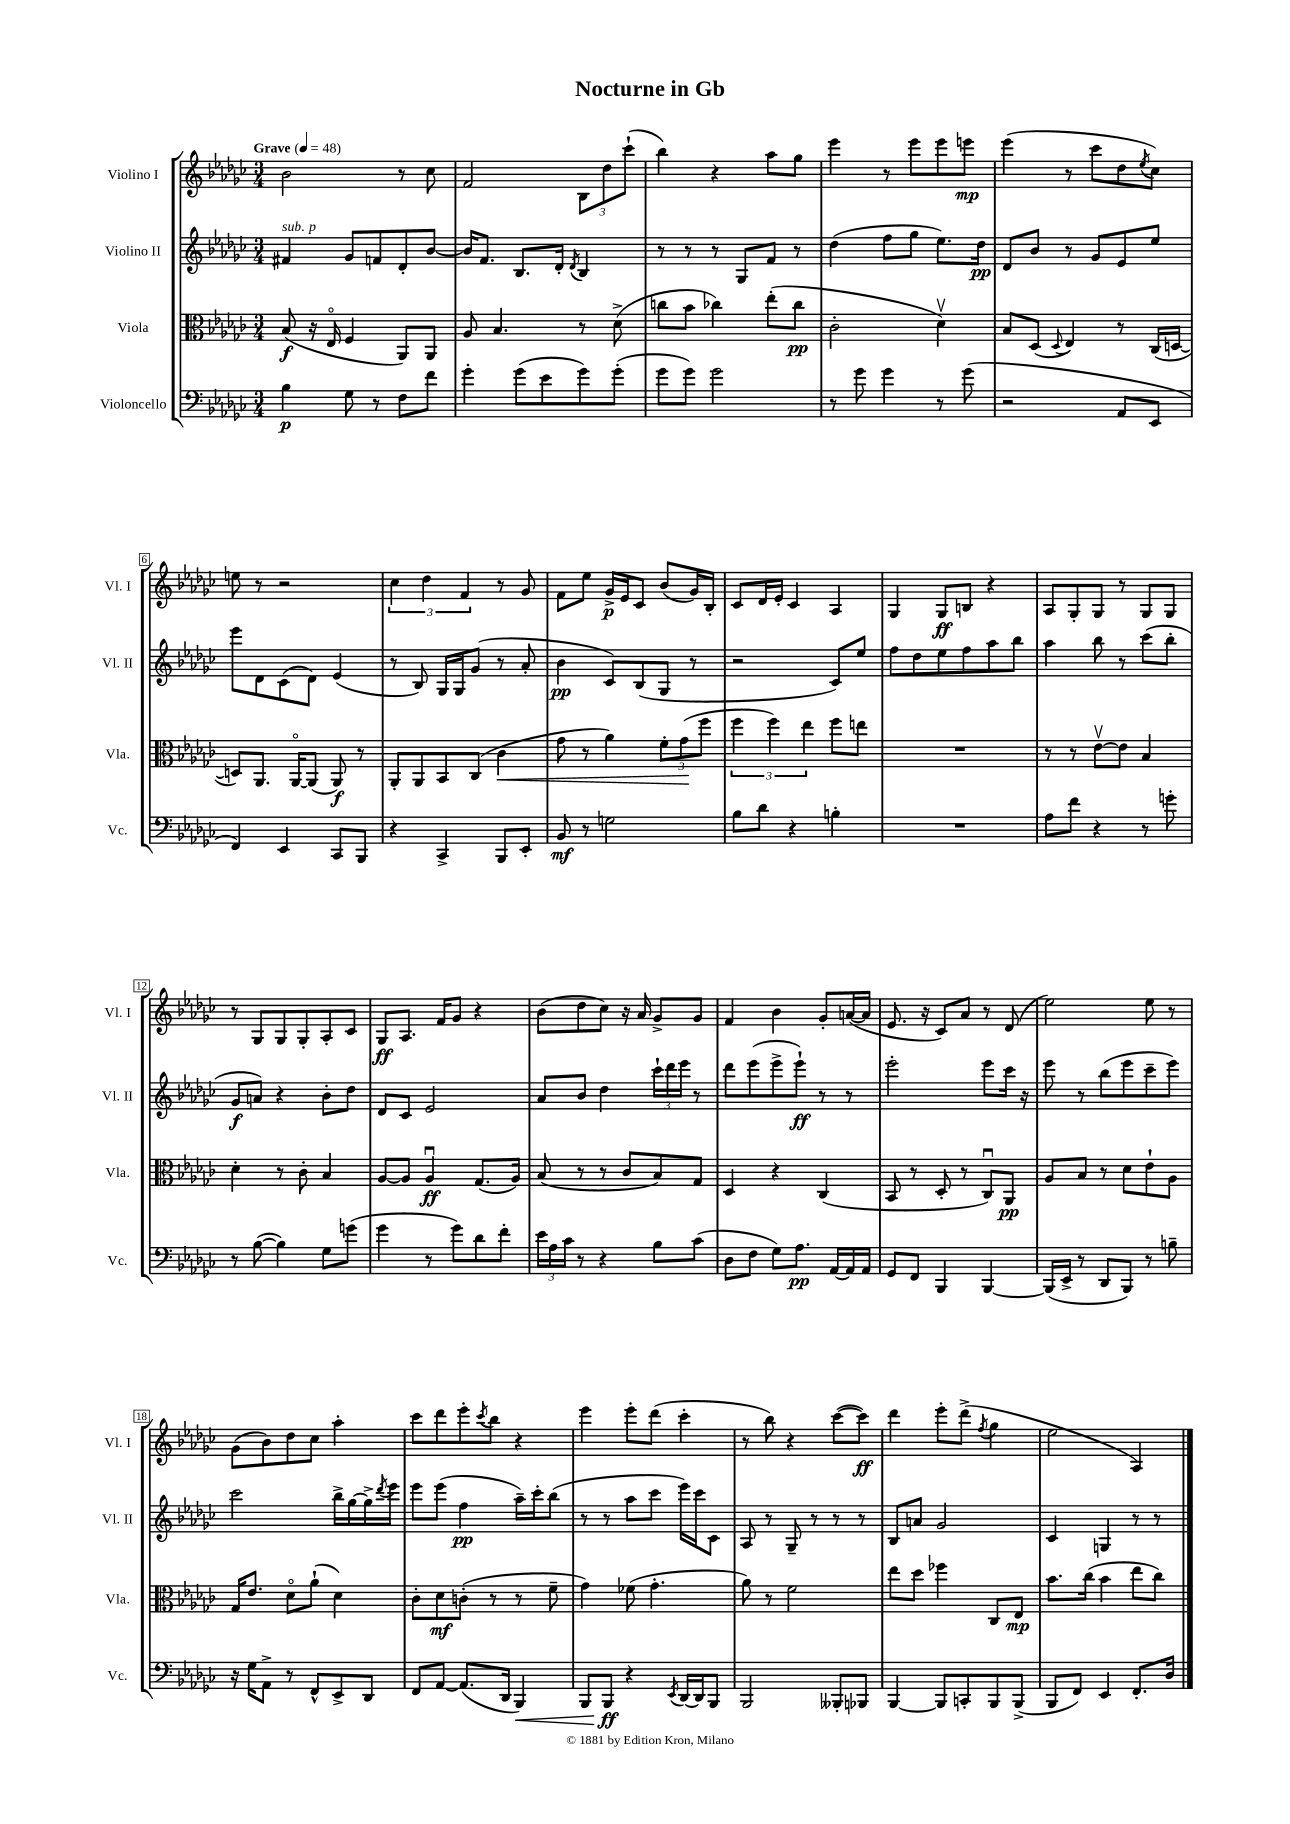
\header { title = "Nocturne in Gb" }
<<
\new StaffGroup <<
\new Staff = "s0" \with { instrumentName = "Violino I" shortInstrumentName = "Vl. I" } {
    \clef treble \key ges \major \numericTimeSignature \time 3/4 \tempo "Grave" 4 = 48
    bes'2 r8 ces''8 |
    f'2 \tuplet 3/2 { bes8 des''8 ces'''8-!( } |
    bes''4) r4 aes''8 ges''8 |
    ees'''4 r8 ees'''8 ees'''8 e'''8\mp |
    ees'''4( r8 ces'''8 des''8 \acciaccatura { ees''8 } ces''8) |
    e''8 r8 r2 |
    \tuplet 3/2 { ces''4 des''4 f'4 } r8 ges'8 |
    f'8 ees''8 ges'16->\p ees'16 ces'8 bes'8( ges'16) bes16-. |
    ces'8 des'16 ees'16-. ces'4 aes4 |
    ges4 ges8\ff b8 r4 |
    aes8 ges8-. ges8 r8 ges8 ges8 |
    r8 ges8 ges8 ges8-. aes8-. ces'8 |
    ges8\ff aes8. f'16 ges'8 r4 |
    bes'8( des''8 ces''8) r16 aes'16 ges'8-> ges'8 |
    f'4 bes'4 ges'8-. a'16~( a'16 |
    ees'8. r16 ces'8) aes'8 r8 des'8( |
    ees''2) ees''8 r8 |
    ges'8( bes'8) des''8 ces''8 aes''4-. |
    ces'''8 des'''8 ees'''8-. \acciaccatura { ces'''8 } bes''8 r4 |
    ees'''4 ees'''8-. des'''8( ces'''4-. |
    r8 bes''8) r4 ces'''8~( ces'''8\ff) |
    des'''4 ees'''8-. des'''8->( \acciaccatura { f''8 } ges''4 |
    ees''2 aes4) \bar "|." |
}
\new Staff = "s1" \with { instrumentName = "Violino II" shortInstrumentName = "Vl. II" } {
    \clef treble \key ges \major \numericTimeSignature \time 3/4
    fis'4^\markup { \italic "sub. p" } ges'8 f'8 des'8-. bes'8~ |
    bes'16 f'8. bes8. des'16-. \acciaccatura { des'8 } bes4 |
    r8 r8 r8 ges8 f'8 r8 |
    des''4( f''8 ges''8 ees''8.) des''16\pp |
    des'8 bes'8 r8 ges'8 ees'8 ees''8 |
    ees'''8 des'8 ces'8( des'8) ees'4( |
    r8 bes8) ges16 ges16 ges'8( r8 aes'8-. |
    bes'4\pp ces'8) bes8( ges8 r8 |
    r2 ces'8) ees''8 |
    f''8 des''8 ees''8 f''8 aes''8 bes''8 |
    aes''4 bes''8 r8 ces'''8( bes''8-. |
    ges'8\f a'8) r4 bes'8-. des''8 |
    des'8 ces'8 ees'2 |
    aes'8 bes'8 des''4 \tuplet 3/2 { ces'''16-! des'''16 ees'''16 } r8 |
    des'''8 ees'''8( ees'''8-> ees'''8-!\ff) r8 r8 |
    ees'''2-. ees'''8 ces'''16 r16 |
    ees'''8 r8 bes''8( ees'''8 ces'''8-- ees'''8) |
    ces'''2 bes''16-> ges''16~ ges''16-> \acciaccatura { des'''8 } ees'''16 |
    ees'''8 ees'''8( f''4\pp aes''16--) ces'''16-. bes''8( |
    r8 r8 aes''8 ces'''8 ees'''16) ces'''16 ces'8 |
    aes8 r8 ges8-- r8 r8 r8 |
    bes8 a'8 ges'2 |
    ces'4 g4 r8 r8 \bar "|." |
}
\new Staff = "s2" \with { instrumentName = "Viola" shortInstrumentName = "Vla." } {
    \clef alto \key ges \major \numericTimeSignature \time 3/4
    bes8\f( r16 ees16\flageolet f4 aes,8) aes,8 |
    aes8 bes4. r8 des'8->( |
    c''8 bes'8 ces''4) ees''8-.( ces''8\pp |
    ces'2-. des'4\upbow) |
    bes8 des8( \appoggiatura { des8 } ees4) r8 ces16( d16~ |
    d8) aes,8. aes,16~\flageolet aes,8( aes,8\f) r8 |
    aes,8-. aes,8 bes,8 ces8( ces'4\< |
    ges'8 r8 aes'4) \tuplet 3/2 { f'8-. ges'8\!( f''8 } |
    \tuplet 3/2 { f''4 f''4) ees''4 } f''8 e''8 |
    R2. |
    r8 r8 ees'8~\upbow ees'8 bes4 |
    des'4-. r8 ces'8-. bes4 |
    aes8~ aes8 aes4\downbow\ff ges8.( aes16) |
    bes8( r8 r8 ces'8 bes8) ges8 |
    des4 r4 ces4( |
    bes,8 r8 des8-. r8 ces8\downbow) aes,8\pp |
    aes8 bes8 r8 des'8 ees'8-! aes8 |
    ges16 ees'8. des'8\flageolet aes'8-!( des'4) |
    ces'8-. des'8\mf c'8-.( r8 r8 f'8-- |
    ges'4) fes'8( ges'4.-. |
    aes'8) r8 f'2 |
    ees''8 des''8 fes''4 ces8 ees8\mp |
    bes'8. ces''16( bes'4 ees''8 ces''8) \bar "|." |
}
\new Staff = "s3" \with { instrumentName = "Violoncello" shortInstrumentName = "Vc." } {
    \clef bass \key ges \major \numericTimeSignature \time 3/4
    bes4\p ges8 r8 f8 f'8 |
    ges'4-. ges'8( ees'8 ges'8) ges'8-.( |
    ges'8 ges'8) ges'2 |
    r8 ges'8 ges'4 r8 ges'8( |
    r2 aes,8 ees,8 |
    f,4) ees,4 ces,8 bes,,8 |
    r4 ces,4-> bes,,8 ees,8-. |
    bes,8\mf r8 g2 |
    bes8 des'8 r4 b4-. |
    R2. |
    aes8 f'8 r4 r8 g'8-. |
    r8 bes8~( bes4) ges8 g'8( |
    ges'4 r8 ges'8) des'8 f'8-. |
    \tuplet 3/2 { ees'16 aes16 ces'16 } r8 r4 bes8 ces'8( |
    des8 f8 ges8) aes8.\pp aes,16~ aes,16 aes,16 |
    ges,8 f,8 bes,,4 bes,,4~ |
    bes,,16( ees,16-> r8 des,8 bes,,8) r8 b8-- |
    r16 ges16 aes,8-> r8 f,8-^ ees,8-> des,8 |
    f,8 aes,8~ aes,8.( des,16 bes,,4\<) |
    bes,,8 bes,,8\ff\! r4 \acciaccatura { ees,8 } des,16~ des,16 bes,,8 |
    bes,,2 beses,,8-. bes,,8 |
    bes,,4~ bes,,8 c,8-. bes,,8 bes,,8->( |
    bes,,8 f,8) ees,4 f,8.-. des16 \bar "|." |
}
>>
>>
\layout { \context { \Score \override BarNumber.stencil = #(make-stencil-boxer 0.1 0.3 ly:text-interface::print) } }
